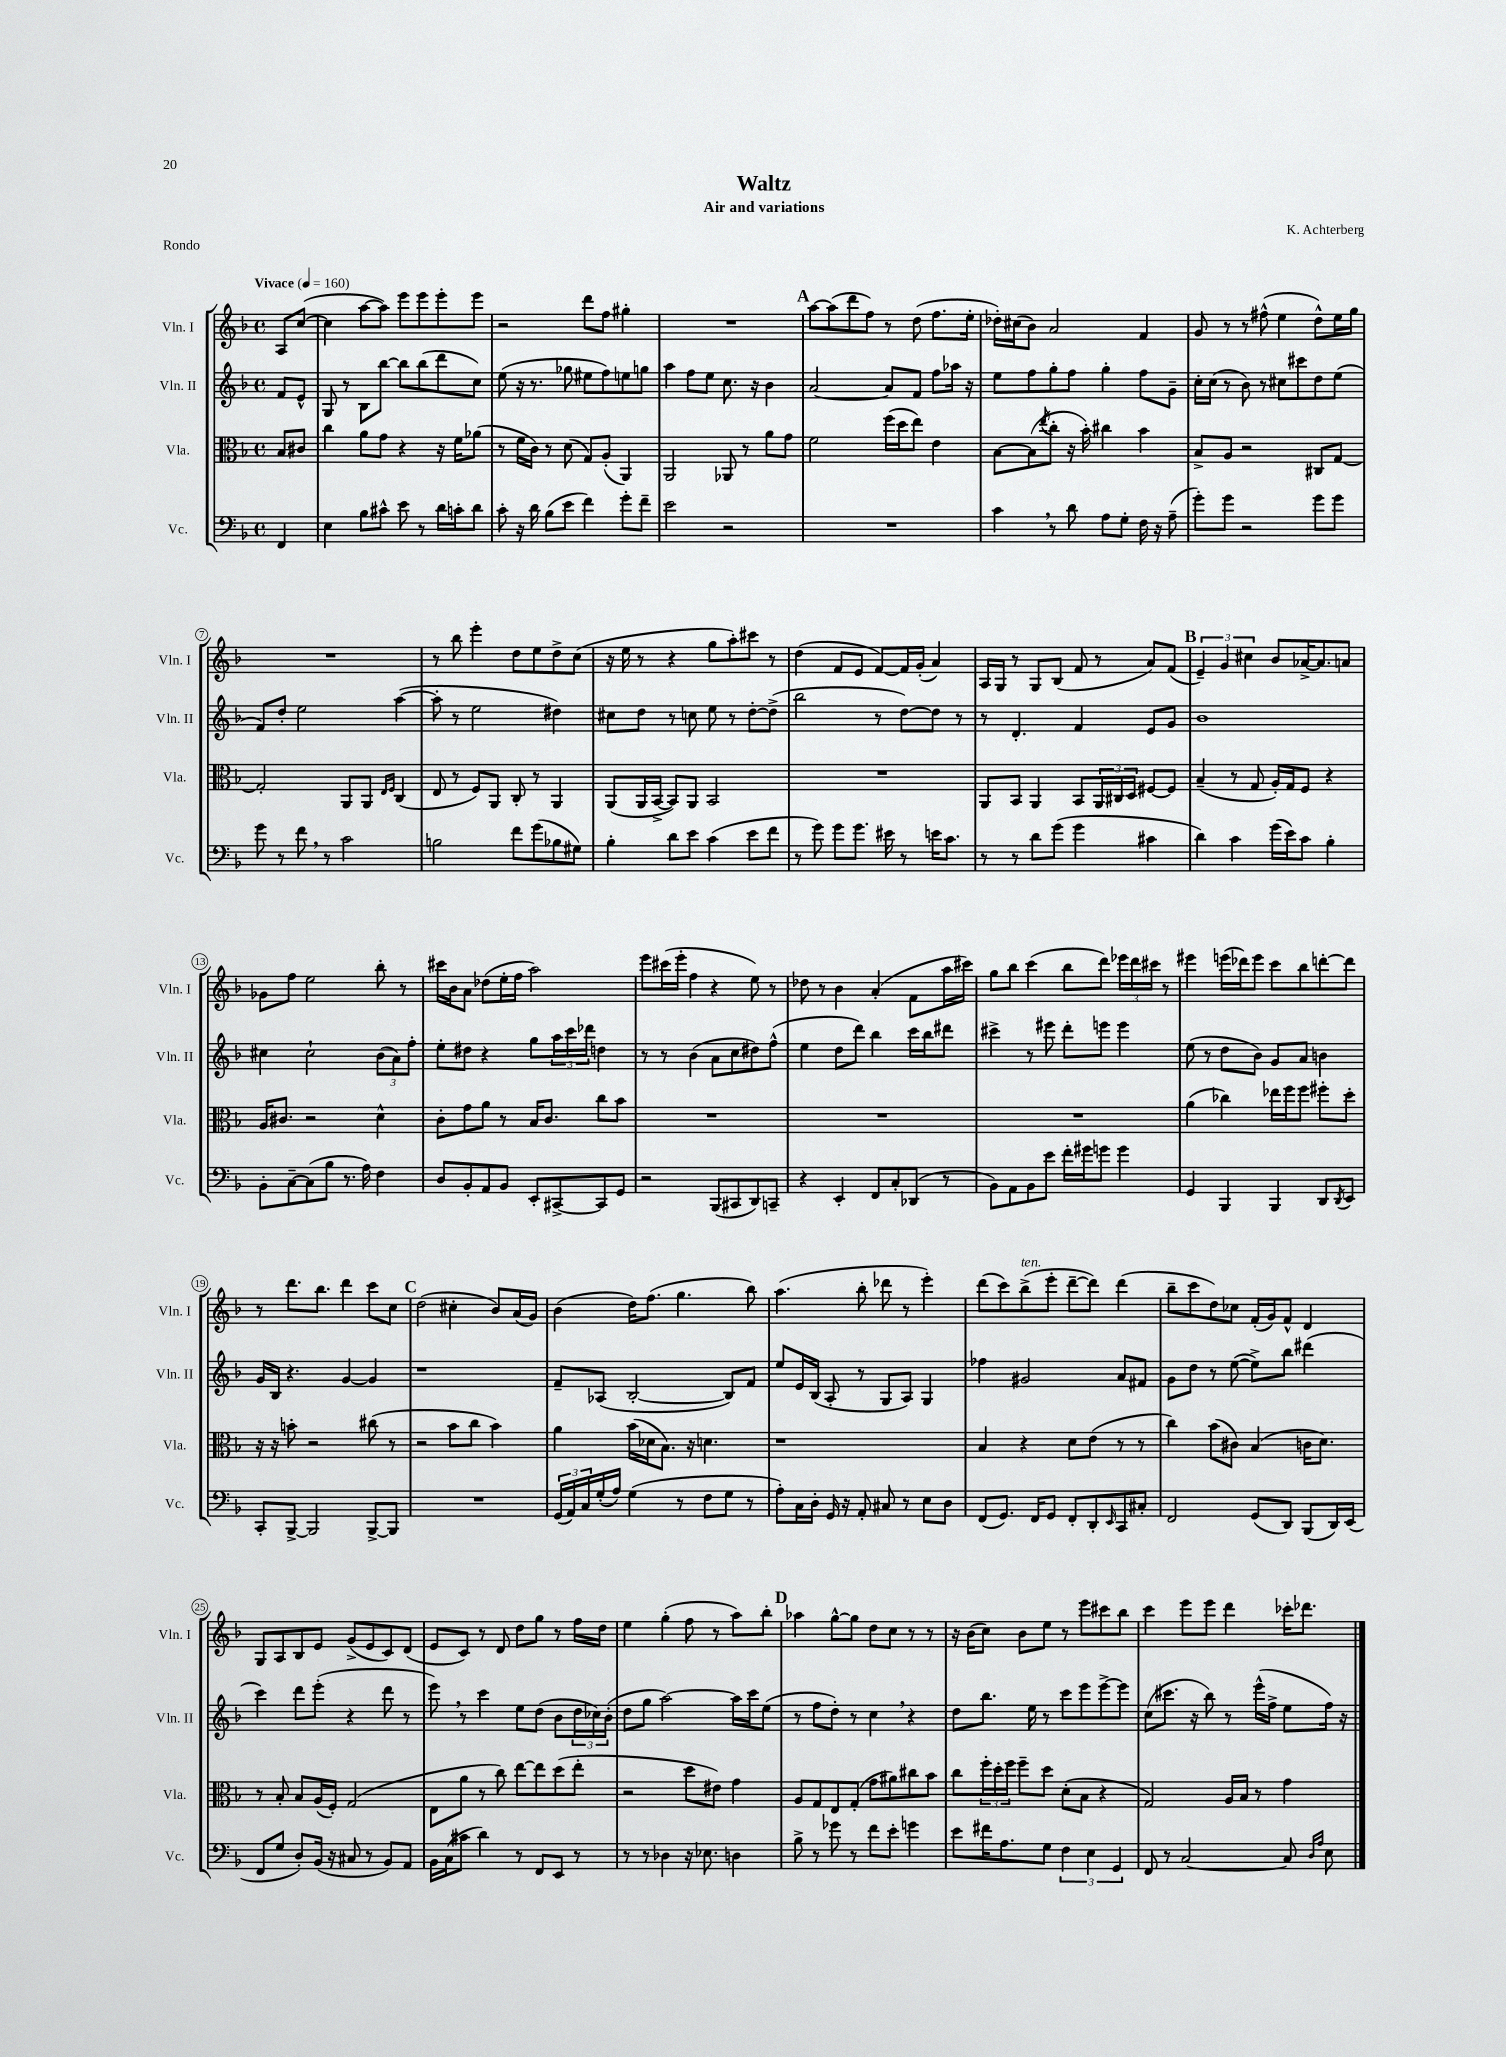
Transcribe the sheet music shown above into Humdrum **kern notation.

**kern	**kern	**kern	**kern
*staff4	*staff3	*staff2	*staff1
*clefF4	*clefC3	*clefG2	*clefG2
*k[b-]	*k[b-]	*k[b-]	*k[b-]
*M4/4	*M4/4	*M4/4	*M4/4
*met(c)	*met(c)	*met(c)	*met(c)
*MM160	*MM160	*MM160	*MM160
4FF	8B-	8f	8A
.	8c#	8e^^	([8cc
=	=	=	=
4E	4cc	8G	4cc]
.	.	8r	.
8B-	8a	8B-	[8aa
8c#^^	8g	[8bb-	8aa])
8e	4r	8bb-]	8eee
8r	.	(8bb-	8eee
16d	16r	8ddd	8eee'
16c'	16f	.	.
8d	(8a-	8cc)	8eee
=	=	=	=
8c'	8r	(8ee	2r
16r	16f	16r	.
16d	16c)	8.r	.
(8B-	8r	.	.
8e	(8d	8gg-	.
4f)	8G)	8ee#	8ddd
.	(8A'	8ff)	8ff
8g'	4AA)	8ee	4gg#'
8f~	.	8gg	.
=	=	=	=
2e	2AA	4aa	1r
.	.	8ff	.
.	.	8ee	.
2r	8AA-	8.cc	.
.	8r	.	.
.	.	16r	.
.	8a	4b-	.
.	8g	.	.
=	=	=	=
1r	2f	[2a	[8aa
.	.	.	(8aa]
.	.	.	8ddd
.	.	.	8ff)
.	(16ff	8a]	8r
.	16dd	.	.
.	8ee)	8f	(8dd
.	4e	8ff	8.ff
.	.	16aa-	.
.	.	16r	16ee'
=	=	=	=
4c	[8B-	8ee	16dd-')
.	.	.	(16cc#
.	(8B-]	8ff	8b-)
.	8qee	.	.
8r	8cc'	8gg'	2a
8d	16r	8ff	.
.	16b-')	.	.
8A	4cc#	4gg'	.
8G'	.	.	.
16F	4b-	8ff	4f
16r	.	.	.
(8A~	.	8g~	.
=	=	=	=
8g')	8B-^	16cc'	8g
.	.	(16cc	.
8g	8A	8r	8r
2r	2r	8b-)	8r
.	.	8r	(8ff#^^
.	.	8cc#	4ee
.	.	8ccc#	.
8g	8C#	8dd	8dd^^)
8g	[8G	(8ee	16ee
.	.	.	16gg
=	=	=	=
8g	2G']	8f)	1r
8r	.	8dd'	.
8f	.	2ee	.
8r	.	.	.
2c	8AA	.	.
.	8AA	.	.
.	16qqE	.	.
.	16qqF	.	.
.	(4C	([4aa	.
=	=	=	=
2B	8E	8aa']	8r
.	8r	8r	8bb-
.	8F)	2ee	4eee'
.	8AA	.	.
8f	8C'	.	8dd
(8g	8r	.	8ee
8B-	4AA	4dd#)	8dd^
8G#)	.	.	(8cc
=	=	=	=
4B-'	(8AA	8cc#	16r
.	.	.	16ee
.	16AA	8dd	8r
.	[16BB-^	.	.
8d	8BB-])	8r	4r
8e	8AA	8cc	.
(4c	2BB-	8ee	8gg
.	.	8r	8aa')
8e	.	[8dd'	8ccc#
8f	.	(8dd^]	8r
=	=	=	=
8r	1r	2bb-	(4dd
8g)	.	.	.
8g	.	.	8f
8.g	.	.	8e
.	.	8r	[8f)
16e#	.	.	.
8r	.	[8dd)	16f]
.	.	.	(16g'
16e	.	8dd]	4a)
8.c	.	.	.
.	.	8r	.
=	=	=	=
8r	8AA	8r	16A
.	.	.	16G
8r	8BB-	4.d'	8r
8d	4AA	.	8G
(8g	.	.	(8B-
4g	8BB-	4f	8f
.	24AA	.	8r
.	24C#	.	.
.	24D	.	.
4c#	[8F#	8e	8a)
.	8F#]	8g	(8f
=	=	=	=
4d)	(4B-~	1b-	6e~)
.	.	.	6g
4c	8r	.	.
.	.	.	6cc#
.	8G	.	.
(16g	16A')	.	8b-
16e)	16G	.	.
8c	8F	.	[16a-^
.	.	.	8.a-]
4B-'	4r	.	.
.	.	.	8a
=	=	=	=
8BB-'	16A	4cc#	8g-
.	8.c#	.	.
[8C~	.	.	8ff
(8C]	2r	2cc#`	2ee
8B-	.	.	.
8.r	.	.	.
16A)	.	.	.
4F	4d^^	(12b-	8bb-'
.	.	12a)	.
.	.	.	8r
.	.	12ff'	.
=	=	=	=
8D	8c'	8ee'	16ccc#
.	.	.	16b-
8BB-'	8g	8dd#	8a
8AA	8a	4r	(8dd-
8BB-	8r	.	16ee'
.	.	.	16ff
8EE'	16B-	8gg	2aa)
.	8.c	.	.
[8CC#^	.	24aa	.
.	.	24ccc	.
.	.	24ddd-	.
8CC#]	8cc	4dd	.
8GG	8b-	.	.
=	=	=	=
2r	1r	8r	8eee
.	.	8r	(16ccc#
.	.	.	16eee'
.	.	(4b-	4ff
(8BBB-	.	8a	4r
8CC#	.	8cc	.
8DD)	.	8dd#)	8ee)
8CC~	.	(8ff^^	8r
=	=	=	=
4r	1r	4ee	8dd-
.	.	.	8r
4EE'	.	8dd	4b-
.	.	8ddd)	.
8FF	.	4bb-	(4a'
8C'	.	.	.
(8DD-	.	16ccc	8f
.	.	16bb-	.
8r	.	8ddd#	16aa
.	.	.	16ccc#)
=	=	=	=
8BB-)	1r	4ccc#^	8gg
8AA	.	.	8bb-
8BB-	.	8r	(4ccc
8e	.	8eee#	.
16f'	.	8ddd'	8bb-
16g#	.	.	.
8g	.	8eee	8ddd)
4g	.	4eee	24eee-
.	.	.	24ddd
.	.	.	24ccc#
.	.	.	8r
=	=	=	=
4GG	(4a	(8ee	4eee#
.	.	8r	.
4BBB-	4cc-)	8dd	(16eee
.	.	.	16ddd-)
.	.	8b-)	8eee
4BBB-	16ee-	8g	8ccc
.	16ff	.	.
.	8ff	8a	8bb-
8DD	8ff#'	4b	[8ddd'
8qDD	.	.	.
8EE	8dd'	.	8ddd]
=	=	=	=
8CC'	16r	16g	8r
.	16r	16B-	.
[8BBB-^	8b'	4.r	8.ddd
2BBB-]	2r	.	.
.	.	.	8.bb-
.	.	[4g	4ddd
[8BBB-^	(8cc#	4g]	8ccc
8BBB-]	8r	.	8cc
=	=	=	=
1r	2r	1r	(2dd
.	8b-	.	4cc#'
.	8cc	.	.
.	4b-)	.	8b-)
.	.	.	(16a
.	.	.	16g)
=	=	=	=
(24GG	4a	8f~	(4b-
24AA)	.	.	.
24C	.	.	.
(16G'	.	(8A-	.
16A)	.	.	.
(4G	(16b-	[2B-'	16dd)
.	16d-	.	(8.ff
.	8.B-)	.	.
8r	.	.	4.gg
.	16r	.	.
8F	4.d	.	.
8G	.	8B-])	.
8r	.	8f	8bb-)
=	=	=	=
8A')	1r	8ee	(4.aa
16C	.	16e	.
16D'	.	(16B-	.
16GG	.	8A'	.
16r	.	.	.
8AA'	.	8r	8bb-'
8C#	.	8G	8ddd-
8r	.	8A)	8r
8E	.	4G	4eee')
8D	.	.	.
=	=	=	=
(8FF	4B-	4ff-	(8ddd
8.GG)	.	.	8ccc)
.	4r	2g#	(8bb-^
16FF	.	.	.
8GG	.	.	8eee'
8FF'	8d	.	[8ddd~
8DD'	(8e	.	8ddd])
16qqEE	.	.	.
8CC	8r	8a	(4ddd
8C#'	8r	8f#	.
=	=	=	=
2FF	4cc)	8g	8bb-~
.	.	8dd	8ccc
.	(8b-	8r	8dd)
.	8c#)	([8ee	8cc-
(8GG	(4B-	8ee^])	(16f'
.	.	.	16g)
8DD)	.	8bb-	8f^^
(8BBB-	16c	(4ddd#	4d
.	8.d)	.	.
16DD)	.	.	.
(16EE	.	.	.
=	=	=	=
8FF	8r	4ccc)	8G
8G	8B-'	.	8A
8D')	8B-	8ddd	8B-
(16BB-	(16A	(8eee'	8e
16r	16F')	.	.
8C#	(2G	4r	(8g^
8r	.	.	8e
8BB-)	.	8ddd	8c)
8AA	.	8r	(8d
=	=	=	=
16BB-	8E	8eee)	8e
(16C	.	.	.
8c#	8a	8r	8c)
4d)	8r	4ccc	8r
.	8cc)	.	8d
8r	[8ee	8ee	8dd
8FF	8ee]	(8dd	8gg
8EE	(8dd	8b-	8r
8r	8ee'	24dd	16ff
.	.	24cc-)	.
.	.	.	16dd
.	.	(24b-'	.
=	=	=	=
8r	2r	8dd	4ee
8r	.	8gg	.
4D-	.	[2aa)	(4gg'
16r	8dd	.	8ff
8.E-	.	.	.
.	8e#)	.	8r
4D	4g	16aa]	8aa)
.	.	16ccc	.
.	.	(8ee	8bb-'
=	=	=	=
8B-^	8A	8r	4aa-
8r	8G	8ff	.
8g-	8E	8dd')	[8gg^^
8r	(8G'	8r	8gg]
8f	8g	4cc	8dd
8e'	8a#)	.	8cc
4g	8cc#	4r	8r
.	8b-	.	8r
=	=	=	=
8e	8cc	8dd	16r
.	.	.	(16b-
16f#	24ff'	8.bb-	8cc)
.	24dd'	.	.
8.A	.	.	.
.	24ff	.	.
.	8ff~	.	8b-
.	.	16ee	.
8G	8dd	8r	8ee
6F	(8d'	8ccc	8r
.	8B-	8eee	8eee
6E	.	.	.
.	4r	[8eee^	8ccc#
6GG	.	.	.
.	.	8eee]	8bb-
=	=	=	=
8FF	2G)	(8cc	4ccc
8r	.	8.ccc#	.
[2C	.	.	8eee
.	.	16r	.
.	.	8bb-)	8eee
.	16A	8r	4ddd
.	16B-	.	.
.	8r	(16eee^^	.
.	.	16ff^	.
8C]	4g	8ee	16ccc-'
.	.	.	8.ddd-
16qqD	.	.	.
16qqA	.	.	.
8E	.	16ff)	.
.	.	16r	.
==	==	==	==
*-	*-	*-	*-
